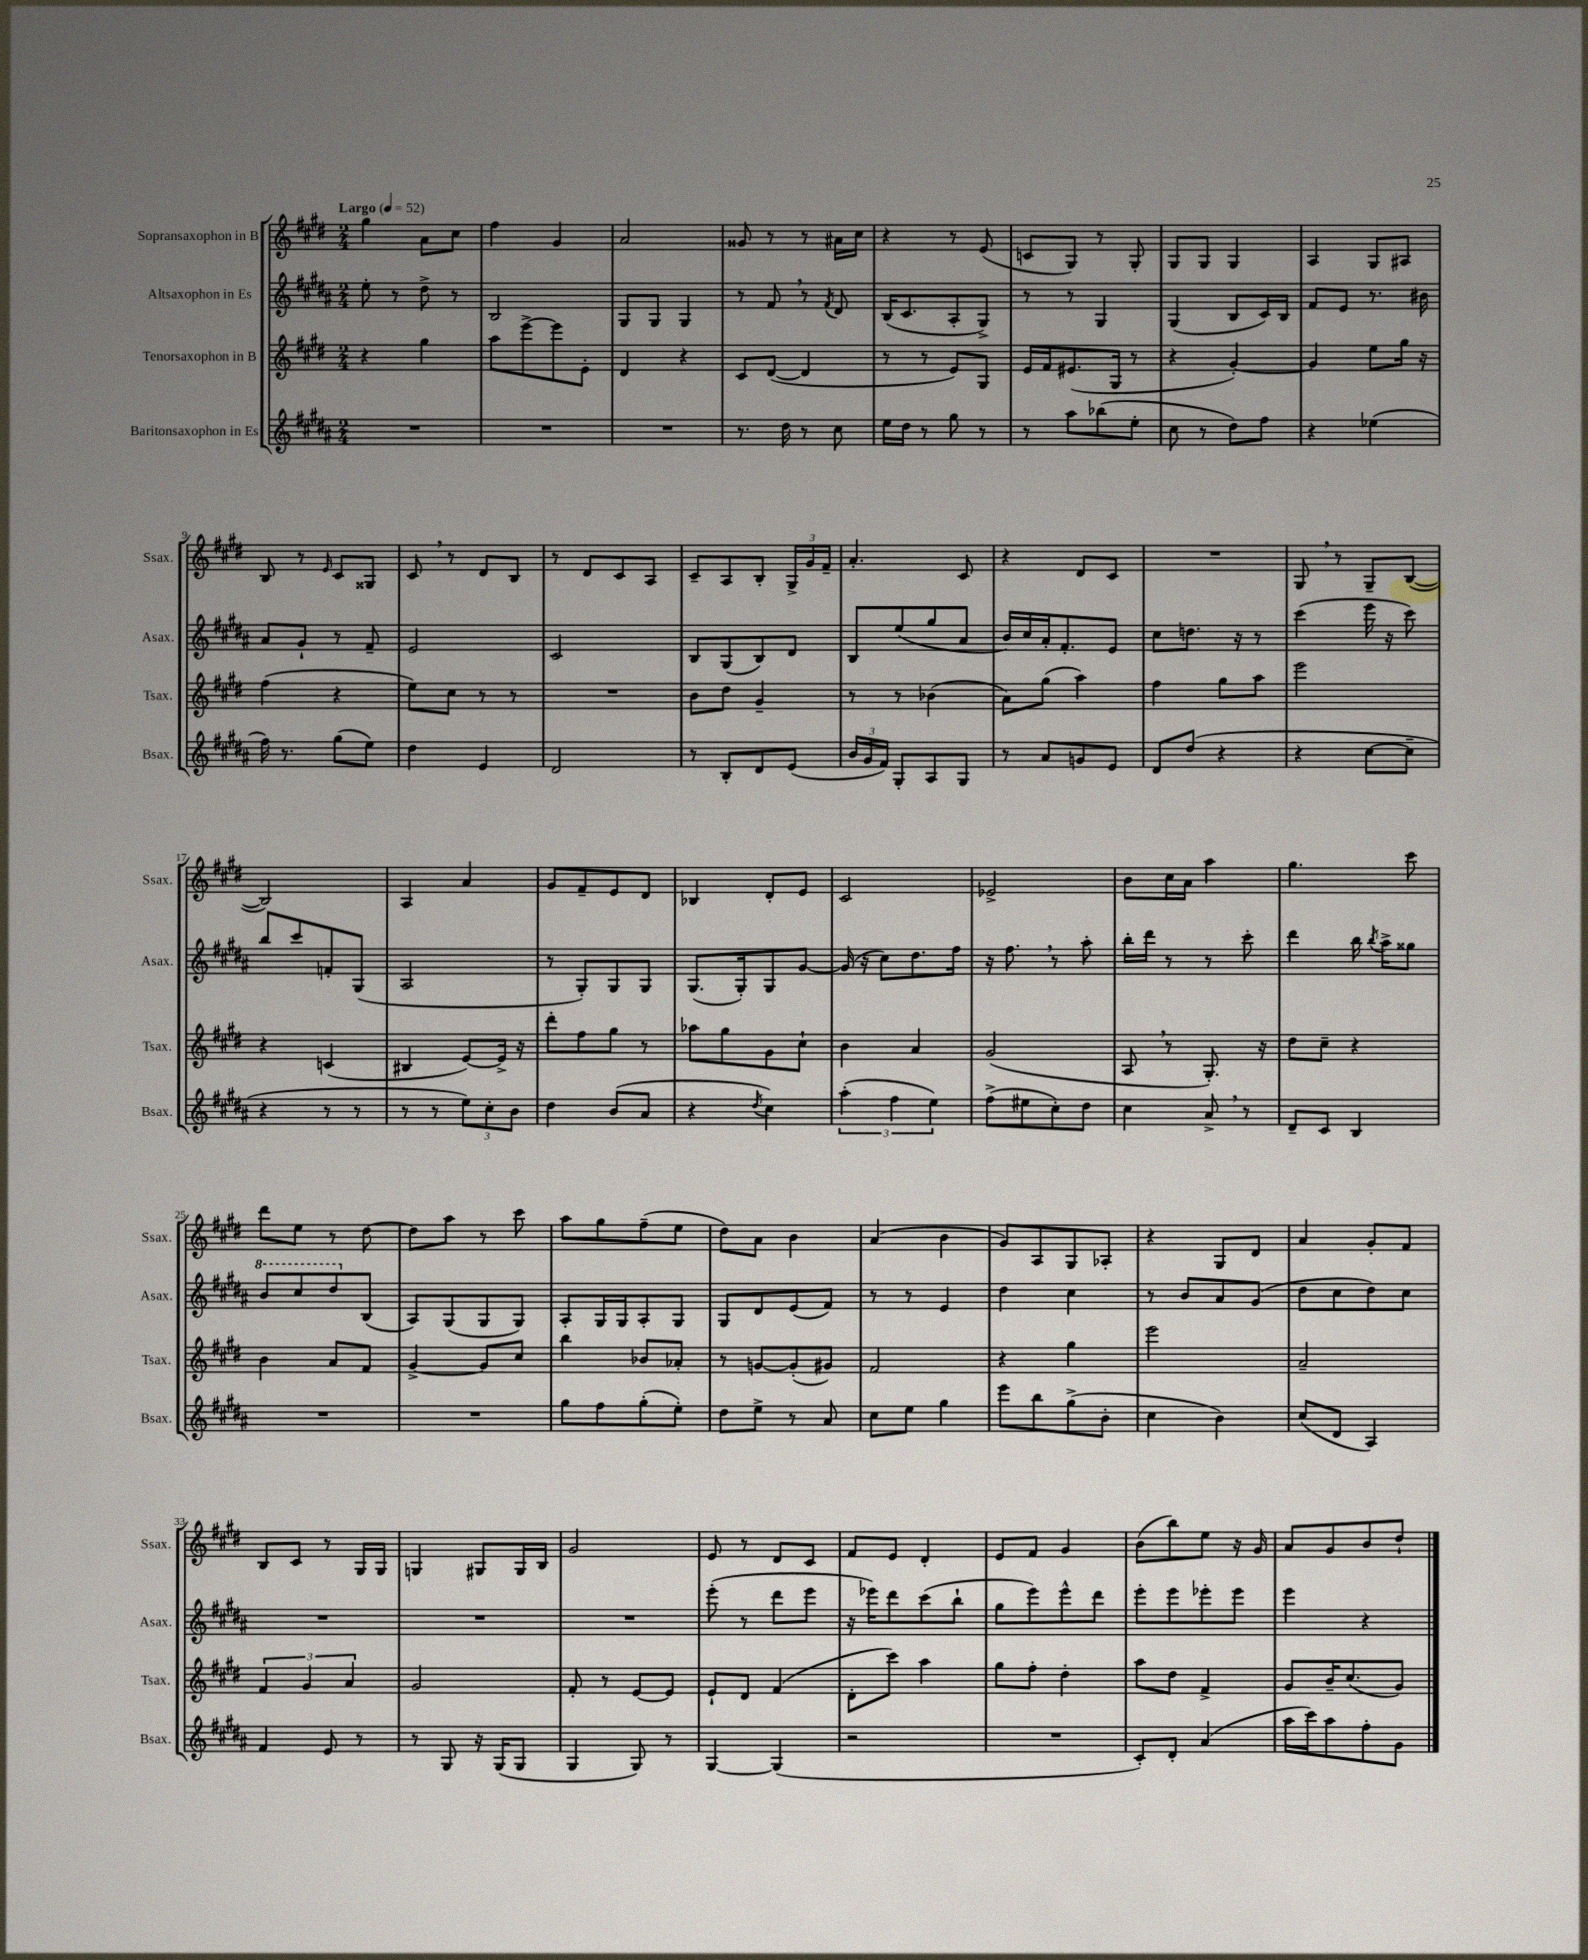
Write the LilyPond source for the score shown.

<<
\new StaffGroup <<
\new Staff = "s0" \with { instrumentName = "Sopransaxophon in B" shortInstrumentName = "Ssax." } {
    \clef treble \key e \major \numericTimeSignature \time 2/4 \tempo "Largo" 4 = 52
    \autoBeamOff gis''4 a'8[ cis''8] |
    fis''4 gis'4 |
    a'2 |
    gisis'8 r8 r8 ais'16[ cis''16] |
    r4 r8 e'8( |
    c'8[ gis8]) r8 gis8-. |
    gis8[ gis8] gis4 |
    a4 gis8[ ais8] |
    b8 r8 \grace { e'16 } cis'8[ gisis8] |
    cis'8 \breathe r8 dis'8[ b8] |
    r8 dis'8[ cis'8 a8] |
    cis'8[-- a8 b8]-. \tuplet 3/2 { gis16[-> gis'16 fis'16]-- } |
    a'4.-. cis'8 |
    r4 dis'8[ cis'8] |
    R2 |
    gis8 \breathe r8 gis8[-- b8]~( |
    b2) |
    a4 a'4 |
    gis'8[ fis'8-- e'8 dis'8] |
    bes4 dis'8[-. e'8] |
    cis'2 |
    ees'2-> |
    b'8[ cis''16 a'16] a''4 |
    gis''4. cis'''8 |
    dis'''8[ e''8] r8 dis''8~ |
    dis''8[ a''8] r8 cis'''8 |
    a''8[ gis''8 fis''8--( e''8] |
    dis''8[) a'8] b'4 |
    a'4( b'4 |
    gis'8[) a8 gis8 aes8]-. |
    r4 gis8[ dis'8] |
    a'4 gis'8[-. fis'8] |
    b8[ cis'8] r8 gis16[ gis16] |
    g4 gis8[ gis16 b16] |
    gis'2 |
    e'8 r8 dis'8[ cis'8] |
    fis'8[ e'8] dis'4-. |
    e'8[ fis'8] gis'4 |
    b'8[( b''8) e''8] r16 gis'16 |
    a'8[ gis'8 b'8 dis''8]-! \bar "|." |
}
\new Staff = "s1" \with { instrumentName = "Altsaxophon in Es" shortInstrumentName = "Asax." } {
    \clef treble \key b \major \numericTimeSignature \time 2/4
    \autoBeamOff e''8-. r8 dis''8-> r8 |
    b2 |
    gis8[ gis8] gis4 |
    r8 fis'8 \breathe r8 \acciaccatura { fis'8 } dis'8 |
    b16[( cis'8. ais8-. gis8]->) |
    r8 r8 gis4 |
    gis4( b8[ cis'16) b16] |
    fis'8[ e'8] r8. bis'16 |
    ais'8[ gis'8]-! r8 fis'8-- |
    e'2 |
    cis'2 |
    b8[ gis8( b8) dis'8] |
    b8[ e''8( gis''8 ais'8] |
    b'16[) cis''16 ais'16-. fis'8.-. e'8] |
    cis''8[ d''8.] r16 r8 |
    cis'''4( e'''16 r16 cis'''8) |
    b''8[ cis'''8 f'8-. gis8]( |
    ais2 |
    r8 gis8[-.) gis8 gis8] |
    gis8.[( gis16-.) gis8 gis'8]~ |
    gis'16( r16 cis''8[) dis''8. fis''16] |
    r16 fis''8. \breathe r8 ais''8-. |
    b''16[-. dis'''16] r8 r8 cis'''8-. |
    dis'''4 b''16 \acciaccatura { b''8 } ais''16[-> gisis''8] |
    \ottava #1 b''8[ cis'''8 dis'''8 \ottava #0 b8]( |
    ais8[) gis8( gis8 gis8]) |
    ais8[-. gis16 gis16 ais8-. gis8] |
    gis8[ dis'8 e'8( fis'8]) |
    r8 r8 e'4 |
    dis''4 cis''4 |
    r8 b'8[ ais'8 gis'8]( |
    dis''8[ cis''8 dis''8) cis''8] |
    R2 |
    R2 |
    R2 |
    e'''8-.( r8 dis'''8[ e'''8] |
    r16 ees'''16[) dis'''8 cis'''8( b''8]-! |
    gis''8[ e'''8) e'''8-^ dis'''8] |
    e'''8[-. e'''8 ees'''8-. ees'''8] |
    e'''4 r4 \bar "|." |
}
\new Staff = "s2" \with { instrumentName = "Tenorsaxophon in B" shortInstrumentName = "Tsax." } {
    \clef treble \key e \major \numericTimeSignature \time 2/4
    \autoBeamOff r4 gis''4 |
    a''8[ e'''8~-> e'''8 e'8]-. |
    dis'4 r4 |
    cis'8[ dis'8]~( dis'4 |
    r8 r8 e'8[) gis8] |
    e'16[ fis'16 eis'8.( gis16] r8 |
    r4 gis'4~-.) |
    gis'4 e''8[ gis''16] r16 |
    fis''4( r4 |
    e''8[) cis''8] r8 r8 |
    R2 |
    b'8[ dis''8] gis'4-- |
    r8 r8 bes'4( |
    a'8[) gis''8]( a''4) |
    fis''4 gis''8[ a''8] |
    e'''2 |
    r4 c'4( |
    bis4 e'8[~) e'16]-> r16 |
    dis'''8[-. fis''8 gis''8] r8 |
    aes''8[ gis''8 gis'8 cis''8]-! |
    b'4 a'4 |
    gis'2( |
    a8 \breathe r8 gis8.-.) r16 |
    dis''8[ cis''8]-- r4 |
    b'4 a'8[ fis'8] |
    gis'4~-> gis'8[ cis''8] |
    b''4 bes'8[ aes'8]-. |
    r8 g'8[~ g'8-.( gis'8]) |
    fis'2 |
    r4 gis''4 |
    e'''2 |
    a'2-- |
    \tuplet 3/2 { fis'4 gis'4 a'4 } |
    gis'2 |
    fis'8-. r8 e'8[~ e'8] |
    e'8[-! dis'8] fis'4( |
    dis'8[-. cis'''8]) a''4 |
    gis''8[ fis''8]-. dis''4-. |
    a''8[ dis''8] fis'4-> |
    gis'8[ b'16-- cis''8.( gis'8]) \bar "|." |
}
\new Staff = "s3" \with { instrumentName = "Baritonsaxophon in Es" shortInstrumentName = "Bsax." } {
    \clef treble \key b \major \numericTimeSignature \time 2/4
    \autoBeamOff R2 |
    R2 |
    R2 |
    r8. dis''16 r8 cis''8 |
    e''16[ dis''16] r8 gis''8 r8 |
    r8 ais''8[ bes''8( e''8]-. |
    cis''8 r8 dis''8[) fis''8] |
    r4 ees''4( |
    fis''16) r8. gis''8[( e''8]) |
    dis''4 e'4 |
    dis'2 |
    r8 b8[-. dis'8 e'8]( |
    \tuplet 3/2 { b'16[ gis'16 fis'16]) } gis8[-. ais8 gis8] |
    r8 ais'8[ g'8 e'8] |
    dis'8[ dis''8]( r4 |
    r4 cis''8[~ cis''8]-- |
    r4 r8 r8 |
    r8 r8 \tuplet 3/2 { e''8[) cis''8-. b'8] } |
    dis''4 b'8[( ais'8] |
    r4 \acciaccatura { dis''8 } cis''4) |
    \tuplet 3/2 { ais''4-.( fis''4 e''4) } |
    fis''8[->( eis''8 cis''8-.) dis''8] |
    cis''4 ais'8-> \breathe r8 |
    dis'8[-- cis'8] b4 |
    R2 |
    R2 |
    gis''8[ fis''8 gis''8-.( e''8]-.) |
    dis''8[ e''8]-> r8 ais'8 |
    cis''8[ e''8] gis''4 |
    e'''8[ b''8 gis''8->( b'8]-. |
    cis''4 b'4) |
    cis''8[( dis'8] ais4) |
    fis'4 e'8 r8 |
    r8 gis8 r16 gis16[( gis8] |
    gis4 gis8) r8 |
    gis4~ gis4( |
    r2 |
    R2 |
    cis'8[-.) dis'8]-. ais'4( |
    ais''16[ cis'''16) ais''8 fis''8-. gis'8] \bar "|." |
}
>>
>>
